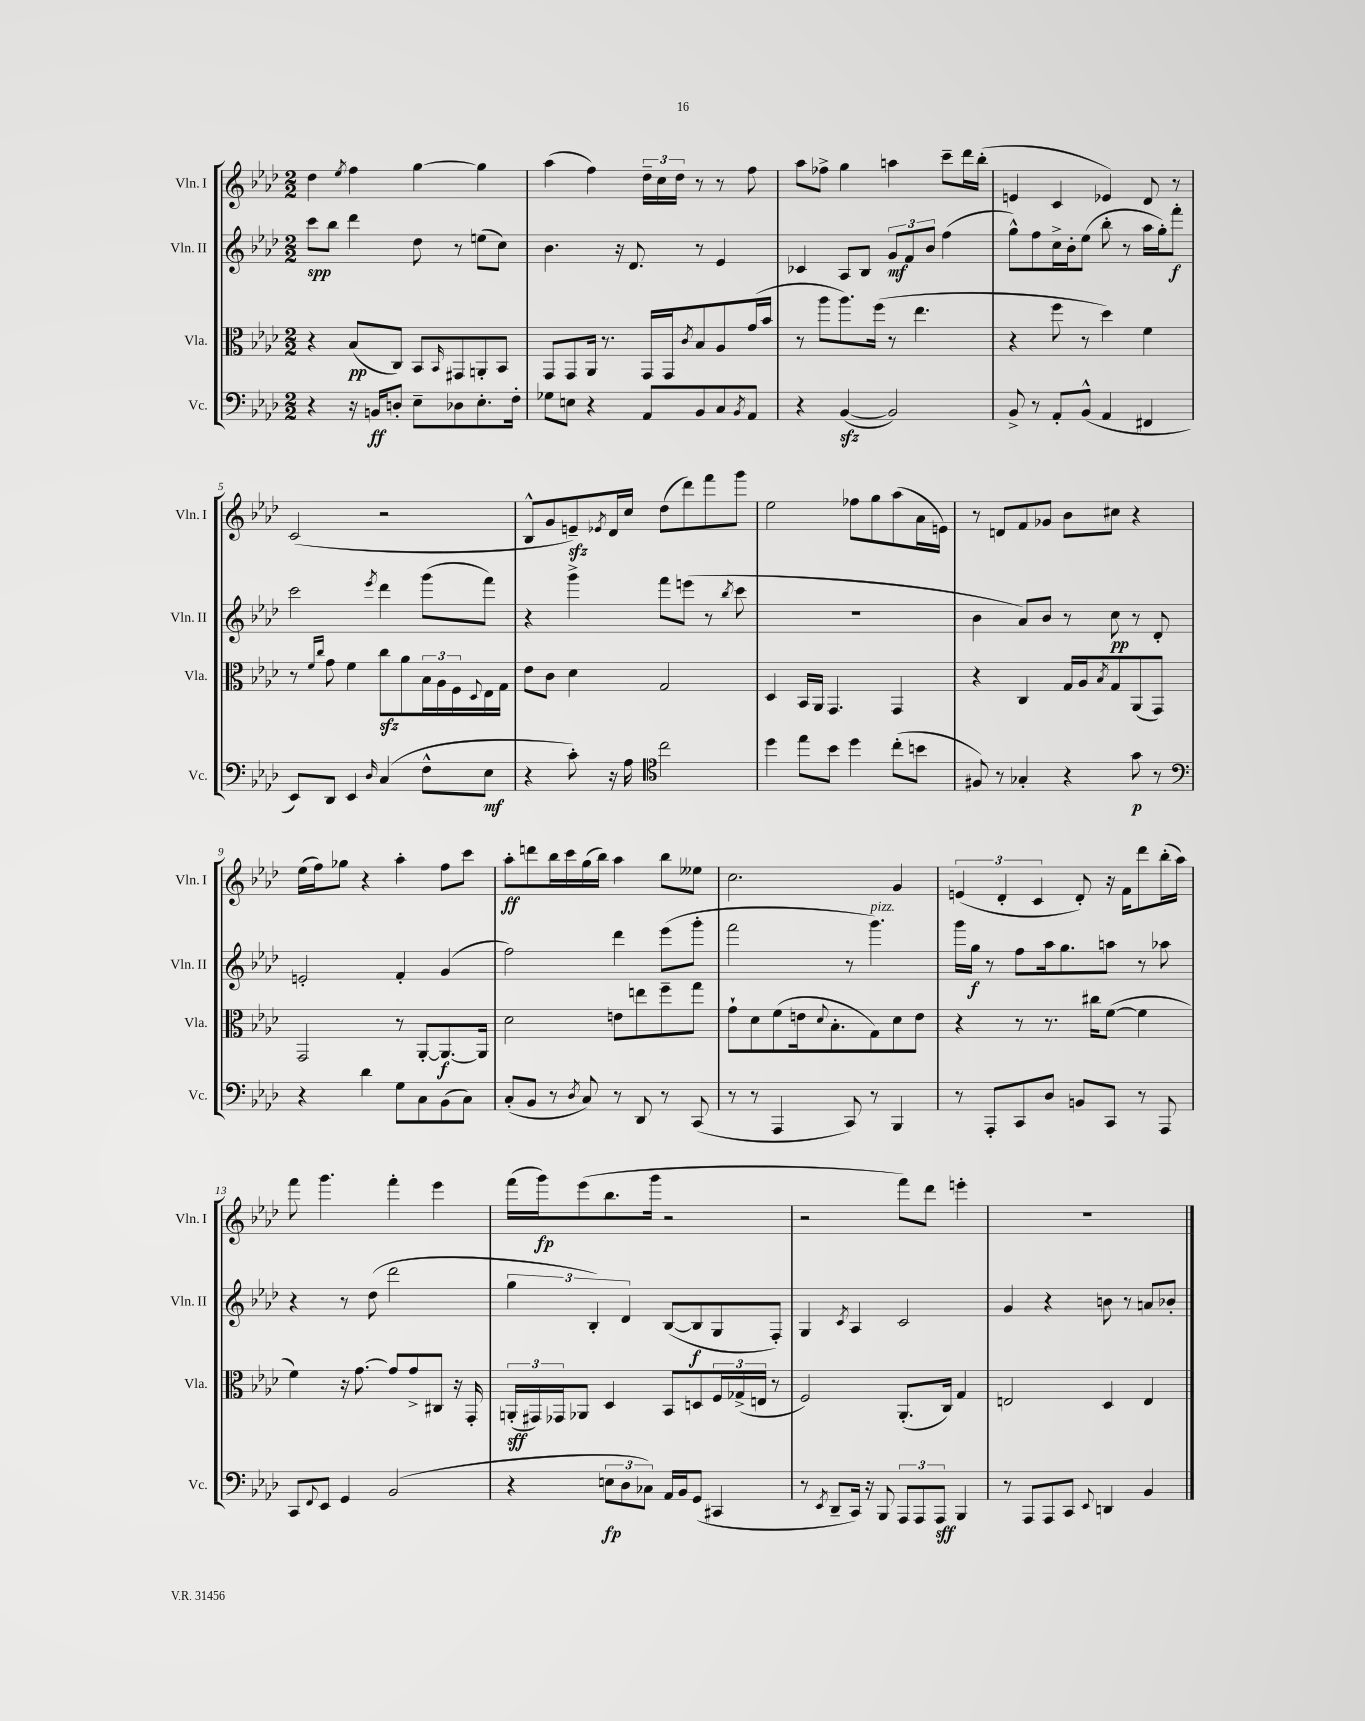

**kern	**kern	**kern	**kern
*staff4	*staff3	*staff2	*staff1
*clefF4	*clefC3	*clefG2	*clefG2
*k[b-e-a-d-]	*k[b-e-a-d-]	*k[b-e-a-d-]	*k[b-e-a-d-]
*M2/2	*M2/2	*M2/2	*M2/2
4r	4r	8ccc	4dd-
.	.	8bb-	.
.	.	.	8qee-
16r	(8B-	4ddd-	4ff
16BB	.	.	.
8D'	8C)	.	.
8E-~	8BB-	8dd-	[4gg
.	16qqBB-	.	.
8D-	8GG#	8r	.
8.E-'	8AA'	(8ee	4gg]
.	8BB-	8cc)	.
16F'	.	.	.
=	=	=	=
8G-	8GG	4.b-	(4aa-
8E	8GG	.	.
4r	16AA-	.	4ff)
.	8.r	.	.
.	.	16r	.
.	.	8.d-	.
8AA-	16GG	.	24dd-~
.	.	.	24cc
.	16GG	.	.
.	.	.	24dd-
.	8qc	.	.
8BB-	8B-	8r	8r
8C	8A-	4e-	8r
8qBB-	.	.	.
8AA-	(16g	.	8ff
.	16b-	.	.
=	=	=	=
4r	8r	4c-	8aa-
.	8aa-	.	8ff-^
([4BB-	8.aa-)	8A-	4gg
.	.	8B-	.
.	(16ff	.	.
2BB-])	8r	12g	4aa
.	.	12f	.
.	4.ee-	.	.
.	.	12b-	.
.	.	(4ff	8ccc~
.	.	.	16ddd-
.	.	.	(16bb-'
=	=	=	=
8BB-^	4r	8gg^^)	4e
8r	.	8ff	.
8AA-'	8ff	16cc^	4c
.	.	16b-'	.
(8BB-^^	8r	(8ee-	.
4AA-	4dd-)	8bb-'	4e-)
.	.	8r	.
4FF#	4f	16aa-	8d-
.	.	16gg')	.
.	.	8fff'	8r
=	=	=	=
8EE-)	8r	2ccc	(2c
.	16qqf	.	.
.	16qqcc	.	.
8DD-	8g	.	.
4EE-	4f	.	.
16qqD-	.	8qeee-	.
(4C	8cc	4ddd-	2r
.	8a-	.	.
8F^^	24B-	(8ggg	.
.	24A-	.	.
.	24F	.	.
.	8qqD-	.	.
8E-	16E-	8fff)	.
.	16G	.	.
=	=	=	=
4r	8e-	4r	8B-^^
.	8c	.	8g
8c')	4d-	4ggg^	8e~)
.	.	.	8qe-
16r	.	.	16d-
16A-	.	.	16cc
*clefC4	*	*	*
2cc	2G	8fff	(8dd-
.	.	(8eee	8ddd-)
.	.	8r	8fff
.	.	8qbb-	.
.	.	8ccc	8ggg
=	=	=	=
4dd-	4D-	1r	2ee-
8ee-	16BB-	.	.
.	16AA-	.	.
8b-	4.GG	.	.
4dd-	.	.	8ff-
.	.	.	8gg
(8cc'	4GG	.	(8aa-
8b	.	.	16a-
.	.	.	16e)
=	=	=	=
8F#)	4r	4b-	8r
8r	.	.	8d
4G-'	4C	8a-)	8f
.	.	8b-	8g-
4r	16G	8r	8b-
.	16A-	.	.
.	8qB-	.	.
.	8G	8cc	8cc#
8g	(8AA-	8r	4r
8r	8GG)	8d-'	.
=	=	=	=
*clefF4	*	*	*
4r	2GG	2e'	(16ee-
.	.	.	16ff)
.	.	.	8gg-
4d-	.	.	4r
8G	8r	4f'	4aa-'
8C	[8AA-'	.	.
(8BB-	8.AA-_	(4g	8ff
8C)	.	.	8ccc
.	16AA-]	.	.
=	=	=	=
(8C'	2d-	2ff)	8aa-'
8BB-	.	.	8ddd
8r	.	.	16bb-
.	.	.	16ccc
8qD-	.	.	.
8C)	.	.	(16gg
.	.	.	16bb-)
8r	8e	4ddd-	4aa-
8DD-	8ee	.	.
8r	8ff~	(8eee-	8bb-
(8CC	8gg	8ggg'	8ee--
=	=	=	=
8r	8g`	2fff	2.cc
8r	8d-	.	.
4AAA-	(8f	.	.
.	16e	.	.
.	8qqd-	.	.
.	8.B-'	.	.
8CC)	.	8r	.
8r	8G)	4.ggg)	.
4BBB-	8d-	.	4g
.	8e	.	.
=	=	=	=
8r	4r	16ggg	(6e
.	.	16gg	.
8AAA-'	.	8r	.
.	.	.	6d-'
8CC	8r	8ff	.
.	.	.	6c
8D-	8.r	16aa-	.
.	.	8.gg	.
8BB	.	.	8d-')
.	16cc#	.	.
8CC	([8f	8aa	16r
.	.	.	16f
8r	4f]	8r	8ddd-
8AAA-	.	8aa-	(16bb-'
.	.	.	16aa-)
=	=	=	=
8CC	4f)	4r	8fff
8qqFF	.	.	.
8EE-	.	.	4.ggg
4GG	16r	8r	.
.	[8.g	.	.
.	.	(8dd-	.
(2BB-	8g]	2ddd-	4fff'
.	8g^	.	.
.	8C#	.	4eee-
.	16r	.	.
.	16GG'	.	.
=	=	=	=
4r	(24AA'	6gg	(16fff
.	24GG#)	.	.
.	.	.	16ggg)
.	24GG-	.	.
.	8AA-	.	(8eee-
.	.	6B-')	.
12E	4D-	.	8.bb-
12D-	.	6d-	.
12C-)	.	.	.
.	.	.	16ggg
16AA-	8BB-	([8B-	2r
16BB-	.	.	.
(8GG	8D	8B-]	.
4CC#	24F	8G	.
.	(24G-^	.	.
.	24E	.	.
.	8r	8F')	.
=	=	=	=
8r	2F)	4G	2r
8qEE-	.	.	.
8DD-~	.	.	.
.	.	8qc	.
16CC)	.	4A-	.
16r	.	.	.
8BBB-	.	.	.
12AAA-	(8.AA-'	2c	8fff)
12AAA-	.	.	.
.	.	.	8ddd-
12AAA-	.	.	.
.	16C)	.	.
4BBB-	4G	.	4eee'
=	=	=	=
8r	2E	4g	1r
8AAA-	.	.	.
8AAA-	.	4r	.
8CC	.	.	.
8qqEE-	.	.	.
4DD	4D-	8b	.
.	.	8r	.
4BB-	4E	8a	.
.	.	8b-'	.
==	==	==	==
*-	*-	*-	*-
